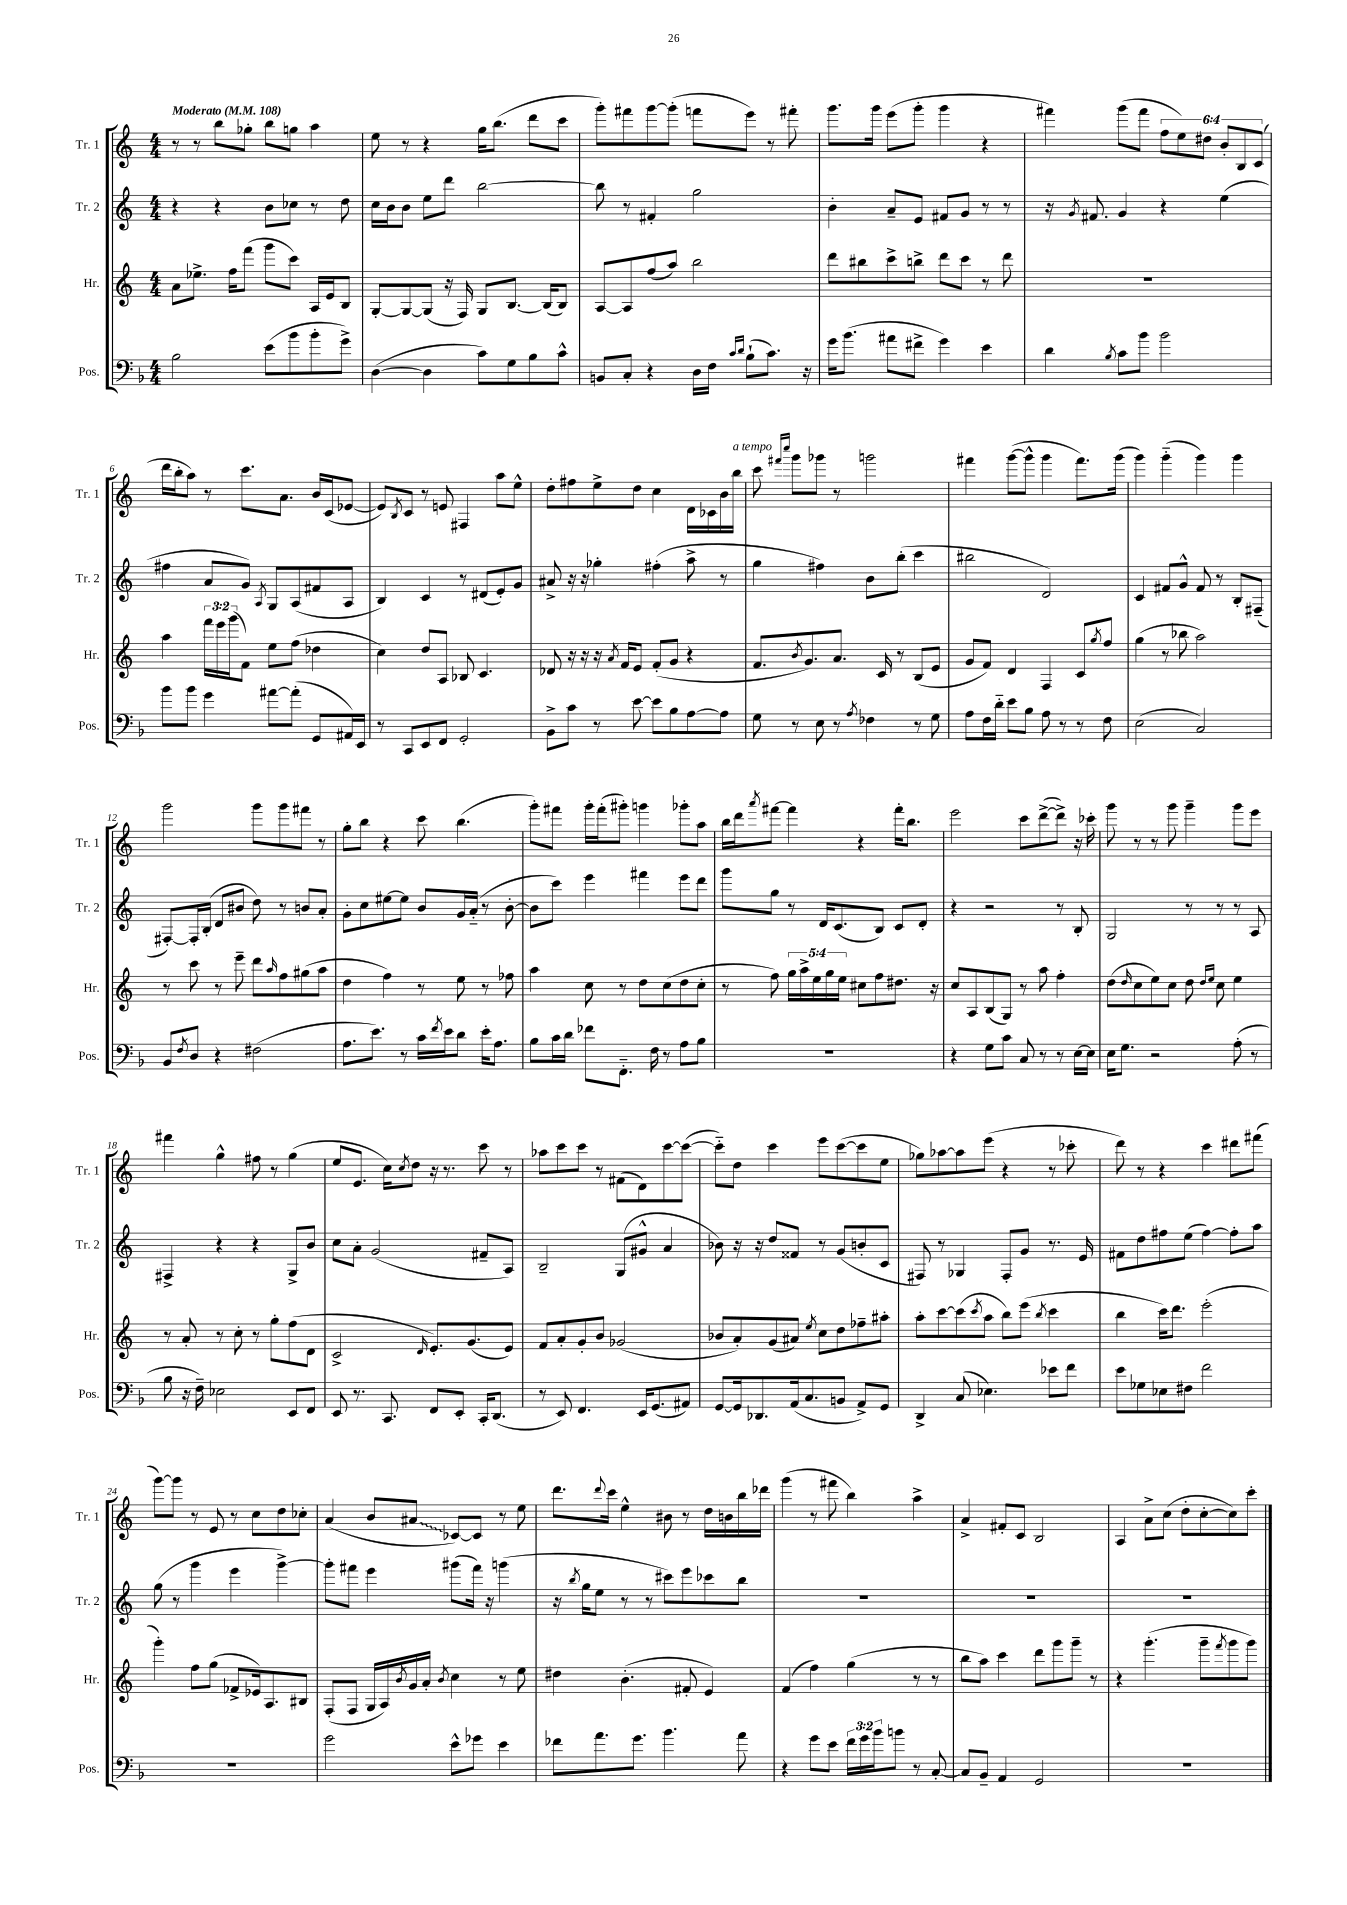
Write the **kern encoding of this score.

**kern	**kern	**kern	**kern
*staff4	*staff3	*staff2	*staff1
*clefF4	*clefG2	*clefG2	*clefG2
*k[b-]	*k[]	*k[]	*k[]
*M4/4	*M4/4	*M4/4	*M4/4
*MM108	*MM108	*MM108	*MM108
2B-\	8a\L	4r	8r
.	8.ee-^\J	.	8r
.	.	4r	8bb\L
.	16ff\LK	.	.
.	(8fff\J	.	8gg-'\J
(8e\L	8ggg\L	8b\L	8bb\L
8b-\	8ccc\J)	8cc-\J	8gg\J
8b-'\	16A/LL	8r	4aa\
.	16e/J	.	.
8g^\J)	8B/J	8dd\	.
=	=	=	=
([4D\	[8G'/L	16cc\LL	8ee\
.	.	16b\J	.
.	8G/_	8b\J	8r
4D\]	(8G/]J	8ee\L	4r
.	16r	8ddd\J	.
.	16F/)	.	.
8c\L)	8G/L	[2bb\	16gg\LK
.	.	.	(8.bb\J
8G\	[8.B/J	.	.
8B-\	.	.	8ddd\L
.	(16B/]LK	.	.
8c^^\J	8B/J)	.	8ccc\J
=	=	=	=
8BB/L	[8A/L	8bb\]	8ggg'\L)
8C'/J	8A/]	8r	8fff#\
4r	(8ff/	4f#'/	[8ggg\
.	8aa/J)	.	(8ggg'\]J
16D\LL	2bb\	2gg\	8fff\L
16F\JJ	.	.	.
16qqc/LL	.	.	.
16qqd/JJ	.	.	.
(8B-`\L	.	.	8eee\J)
8.c\J)	.	.	8r
.	.	.	8fff#'\
16r	.	.	.
=	=	=	=
16g\LK	8ddd\L	4b'\	8.ggg\L
(8.b-\J	.	.	.
.	8bb#\	.	.
.	.	.	16ggg\Jk
8a#\L	8ccc^\	8a~/L	(8eee\L
8f#^\J	8bb^\J	8e/J	8ggg'\J
4g\)	8ddd\L	8f#/L	4ggg\
.	8ccc\J	8g/J	.
4e\	8r	8r	4r
.	8ddd\	8r	.
=	=	=	=
4d\	1r	16r	4fff#\)
.	.	8qg/	.
.	.	8.f#/	.
8qB-/	.	.	.
8c\L	.	4g/	(8ggg\L
8b-\J	.	.	8fff#\J
2b-\	.	4r	12ff\L
.	.	.	12ee\)
.	.	.	12dd#\J
.	.	(4ee\	12b'/L
.	.	.	12B/
.	.	.	(12c/J
=	=	=	=
8b-\L	4aa\	4ff#\	16ddd\LL
.	.	.	16bb'\J
8b-\J	.	.	8aa\J)
4g\	24fff\LL	8a/L	8r
.	24eee\	.	.
.	(24ggg\J	.	.
.	8f\J)	8g/J)	8.ccc\L
.	.	8qA/	.
[8a#\L	8ee\L	8G/L	.
.	.	.	8.a\J
(8a#'\]J	(8ff\J	(8A/	.
8GG/L	4dd-\	8f#/	16b/LL
.	.	.	(16c/J
16AA#/L)	.	8A/J	[8e-/J
16EE/JJ	.	.	.
=	=	=	=
8r	4cc\)	4B/)	8e-/]L)
.	.	.	8qB/
8CC/L	.	.	8c/J
8EE/	8dd/L	4c/	8r
8FF/J	8A/J	.	8e/
2GG'/	8B-/	8r	4F#/
.	4.c/	(8d#/L	.
.	.	8e'/)	8aa\L
.	.	8g/J	8ee^^\J
=	=	=	=
8BB-^\L	8d-/	8a#^/	8dd'\L
8c\J	16r	16r	8ff#\
.	16r	16r	.
8r	16r	4gg-'\	8ee^\
.	8qa/	.	.
.	16f/LK	.	.
[8e\	8e/J	.	8dd\J
8e\]L	(8f'/L	(4ff#'\	4cc\
8B-\	8g/J	.	.
[8A\	4r	8aa^\	16d\LL
.	.	.	16c-\
8A\]J	.	8r	16b\
.	.	.	16bb\JJ
=	=	=	=
8G\	8.f/L	4gg\	8ccc\
.	.	.	16qqfff#/LL
.	.	.	16qqcccc/JJ
8r	.	.	8ggg\L
.	8qb/	.	.
.	8.g/)	.	.
8E\	.	4ff#\)	8ggg-\J
8r	8.a/J	.	8r
8qA/	.	.	.
4F-\	.	8b\L	2ggg\
.	16c/	.	.
.	8r	(8bb'\J	.
8r	(8B/L	4ccc\	.
8G\	8e/J	.	.
=	=	=	=
8A\L	8g/L	2bb#\	4fff#\
16F\L	8f/J)	.	.
16d'~\JJ	.	.	.
8e\L	4d/	.	([8ggg\L
8B-\J	.	.	8ggg^^\]J
8A\	4F/	2d/)	4ggg\
8r	.	.	.
8r	8c/L	.	8.fff#\L)
.	8qgg/	.	.
8F\	8ff/J	.	.
.	.	.	(16ggg\Jk
=	=	=	=
(2E\	(4gg\	4c/	4ggg\)
.	8r	8f#/L	(4ggg'~\
.	8bb-\	8g^^/J	.
2C/)	2aa\)	8f#/	4ggg\)
.	.	8r	.
.	.	8B'/L	4ggg\
.	.	(8F#~/J	.
=	=	=	=
8BB-/L	8r	[8F#'/L)	2ggg\
8qF/	.	.	.
8D/J	8ccc\	16F#'/]L	.
.	.	(16B'/JJ	.
4r	8r	8d/L	.
.	8eee~\	8b#/J	.
(2F#\	8ddd\L	8dd\)	8ggg\L
.	16qqaa/	.	.
.	8ff\	8r	8ggg\
.	(8gg#\	8b/L	8fff#\J
.	8aa\J	8a'/J	8r
=	=	=	=
8.A\L	4dd\	8g'\L	8gg'\L
.	.	8cc\	8bb\J
8.e\J)	.	.	.
.	4ff\)	[8ee#\	4r
8r	.	8ee#\]J	.
16c\LL	8r	8b/L	8ccc\
8qf/	.	.	.
16e\J	.	.	.
8d\J	8ee\	16g/L	(4.bb\
.	.	(16a'~/JJ	.
16e'\LK	8r	8r	.
8.A\J	.	.	.
.	8ff-\	[8b'\	.
=	=	=	=
8B-\L	4aa\	8b\]L	8ggg'\L)
16c\L	.	8ccc\J)	8fff#\J
16d\JJ	.	.	.
8f-\L	8cc\	4eee\	16ggg'\LL
.	.	.	(16fff#'\J
8.FF'~\J	8r	.	8ggg#'\J)
.	8dd\L	4fff#\	4ggg\
16F\	.	.	.
8r	(8cc\	.	.
8A\L	8dd\	8eee\L	8ggg-'\L
8B-\J	8cc'\J	8ddd\J	8aa\J
=	=	=	=
1r	8r	8ggg\L	16bb\LL
.	.	.	16ddd\J
.	.	.	8qaaa/
.	8ff\)	8gg\J	[8fff#\J
.	20gg\LL	8r	4fff#\]
.	20aa^\	.	.
.	20ee\	.	.
.	.	16d/LK	.
.	20gg\	.	.
.	.	(8.c/	.
.	20ee\JJ	.	.
.	8cc#\L	.	4r
.	8ff\	8B/J)	.
.	8.dd#\J	8c/L	16fff#'\LK
.	.	.	8.bb\J
.	.	8d'/J	.
.	16r	.	.
=	=	=	=
4r	8cc/L	4r	2eee\
.	8A/	.	.
8G\L	(8B/	2r	.
8c\J	8G/J)	.	.
8C/	8r	.	8ccc\L
8r	8aa\	.	([8ddd^\
8r	4ff'\	8r	8ddd^\]J)
[16E\LL	.	8B'/	16r
16E\]JJ	.	.	16ccc-'\
=	=	=	=
16E\LK	(8dd\L	2G/	8ggg\
8.G\J	.	.	.
.	16qqdd/	.	.
.	8cc\	.	8r
2r	8ee\)	.	8r
.	8cc\J	.	8ggg\
.	8dd\	8r	4ggg~\
.	16qqdd/LL	.	.
.	16qqee/JJ	.	.
.	8cc\	8r	.
(8A'\	4ee\	8r	8ggg\L
8r	.	8A/	8eee\J
=	=	=	=
8B-\	8r	4F#^/	4fff#\
16r	8a'/	.	.
16F~\)	.	.	.
2E-\	8r	4r	4gg^^\
.	8cc'\	.	.
.	8r	4r	8ff#\
.	8gg'\L	.	8r
8EE/L	(8ff\	8G^/L	(4gg\
8FF/J	8d\J	8b/J	.
=	=	=	=
8EE/	2c^/	8cc\L	8ee/L
8.r	.	8a'\J	8.e/J
.	.	(2g/	.
8.CC/	.	.	16cc\LK)
.	.	.	8qcc/
.	.	.	8dd\J
.	16qqd/	.	.
8FF/L	8.e'/L)	.	16r
.	.	.	8.r
8EE'/J	.	.	.
.	(8.g/	.	.
16CC'/LK	.	8f#~/L	8ccc\
(8.DD/J	.	.	.
.	8e/J)	8A/J)	8r
=	=	=	=
8r	8f/L	2B~/	8aa-\L
8EE/)	8a'/	.	8ccc\
4.FF/	8g'/	.	8ccc\J
.	8b/J	.	8r
.	(2g-/	(8G/L	(8f#\L
16EE/LK	.	8g#^^/J	8d\)
(8.GG/	.	.	.
.	.	4a/	[8ccc\
8AA#/J)	.	.	(8ccc\_J
=	=	=	=
[8GG/L	8b-/L	8b-\)	8ccc'~\]L)
16GG/]k	8a'/)	16r	8dd\J
8.DD-/	.	16r	.
.	(8g/	8dd/L	4ccc\
(16AA/k	8a#/J)	8f##/J	.
8.C/	.	.	.
.	8qee/	.	.
.	8cc\L	8r	8eee\L
8BB/J	8dd\	(8g/L	([8ccc\
8AA^/L)	8ff-~\	8b'/	8ccc\]
8GG/J	8aa#'\J	8c/J	8ee\J
=	=	=	=
4DD^/	8aa'\L	8F#/)	8gg-\L)
.	[8ccc\	8r	[8aa-\
(8C/	(8ccc\]	4G-/	8aa-\]
.	8qccc/	.	.
4.E-\)	8aa\J	.	(8eee\J
.	8bb\L)	8F#'/L	4r
.	(8eee\J	8g/J	.
.	8qbb/	.	.
8e-\L	4ccc\	8.r	8r
8f\J	.	.	8ccc-'\
.	.	16e/	.
=	=	=	=
8e\L	4bb\	8f#\L	8ddd\)
8G-\	.	8dd\	8r
8E-\	16ccc\LK)	8ff#\	4r
.	8.ddd\J	.	.
8F#\J	.	(8ee\J	.
2f\	(2eee'\	[4ff#\)	4ccc\
.	.	8ff#'\]L	8ddd#\L
.	.	8aa\J	(8fff#\J
=	=	=	=
1r	4ggg'\)	(8gg\	[8ggg\L)
.	.	8r	8ggg\]J
.	8ff\L	4ggg\	8r
.	(8gg\J	.	8e/
.	8f-^/L	4eee\	8r
.	16e-/k)	.	8cc\L
.	8.A/	.	.
.	.	[4ggg^\)	8dd\
.	8B#/J	.	8cc-'\J
=	=	=	=
2g\	(8F'/L	8ggg'\]L	(4a/
.	8F/J	8fff#\J	.
.	16G/LL	4eee\	8b/L
.	16A/)	.	.
.	8qb/	.	.
.	16g/	.	8a#/J
.	16a'/JJ	.	.
.	8qb/	.	.
8e^^\L	4cc\	(8ggg#\L	[8c-/L)
8g-\J	.	16fff#\Jk)	8c-/]J
.	.	16r	.
4e\	8r	(4ggg\	8r
.	8ee\	.	8ee\
=	=	=	=
8f-\L	4dd#\	16r	8.ddd\L
.	.	8qbb/	.
.	.	16gg\LK	.
8.a\	.	8ee\J	.
.	.	.	8qqddd/
.	.	.	16ccc\Jk
.	(4.b'\	8r	4ee^^\
8.g\J	.	.	.
.	.	8r	.
4.b-\	.	8ccc#\L)	8b#\
.	8f#'/	8eee\	8r
.	4e/)	8ccc-\	16dd\LL
.	.	.	16b\
8a\	.	8bb\J	16bb\
.	.	.	16ddd-\JJ
=	=	=	=
4r	(4f/	1r	(4ggg\
8g\L	4ff\)	.	8r
8e\J	.	.	8fff#\
24f\LL	(4gg\	.	4bb\)
24g\	.	.	.
24b-\J	.	.	.
8b\J	.	.	.
8r	8r	.	4aa^\
[8C'/	8r	.	.
=	=	=	=
8C/]L	8bb\L	1r	4a^/
8BB-~/J	8aa\J)	.	.
4AA/	4ccc\	.	8f#'/L
.	.	.	8c/J
2GG/	8ddd\L	.	2B/
.	8ggg\	.	.
.	8ggg~\J	.	.
.	8r	.	.
=	=	=	=
1r	4r	1r	4A/
.	(4.ggg'\	.	8a^\L
.	.	.	(8cc\J
.	.	.	8dd'\L
.	8ggg~\L	.	[8cc'\
.	8qfff/	.	.
.	8ggg\	.	8cc\])
.	8ggg\J)	.	8ccc'\J
==	==	==	==
*-	*-	*-	*-
